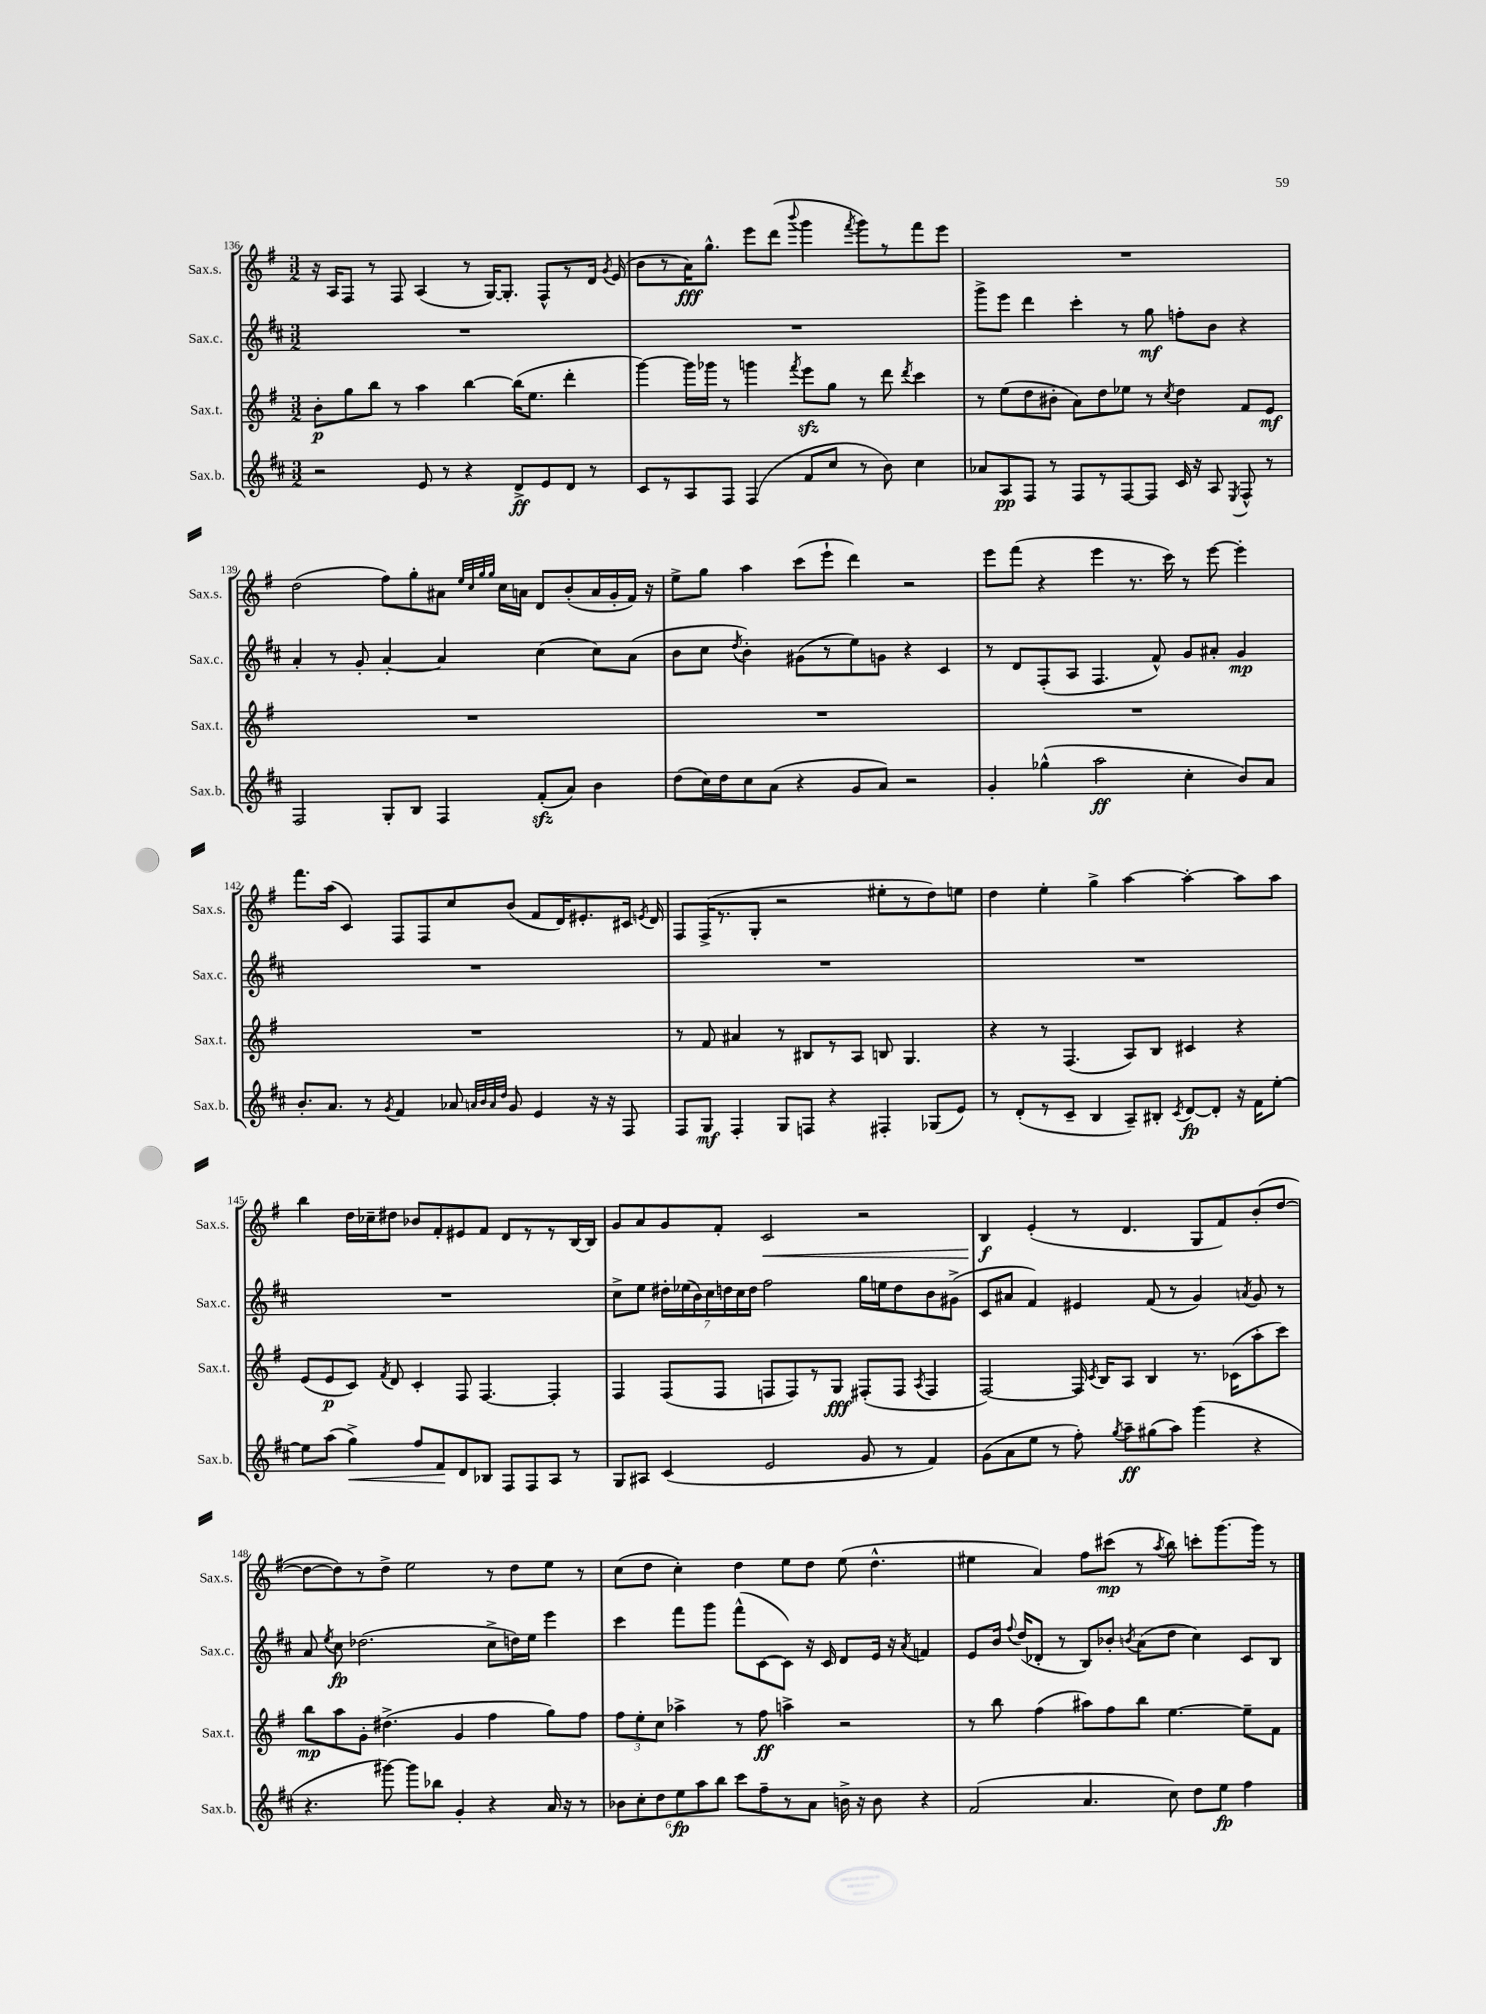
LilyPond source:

<<
\new StaffGroup <<
\new Staff = "s0" \with { instrumentName = "Sax.s." shortInstrumentName = "Sax.s." } {
    \clef treble \key g \major \numericTimeSignature \time 3/2
    \autoBeamOff r16 a16[ fis8] r8 fis8 a4( r8 g16[~) g8.]-. fis8[-^ r8 d'16] \acciaccatura { g'8 } e'16( |
    b'8[ r8 a'16\fff) g''8.]-^ e'''8[ d'''8]( \appoggiatura { b'''8 } g'''4 \acciaccatura { fis'''8 } g'''8[) r8 fis'''8 e'''8] |
    R1. |
    d''2( fis''8[) g''8-. ais'8] \grace { e''32[ c''32 g''32 g''32] } c''16[ a'16] d'8[ b'8-.( a'16 g'16-. fis'16]) r16 |
    e''8[-> g''8] a''4 c'''8[( e'''8]-! d'''4) r2 |
    e'''8[ fis'''8]( r4 e'''4 r8. c'''16) r8 e'''8~ e'''4-. |
    fis'''8.[ a''16]( c'4) fis8[ fis8 c''8 b'8]( fis'8[ d'16) eis'8.-. cis'16] \acciaccatura { e'8 } d'16 |
    fis8[ fis16->( r8. g8]-. r2 eis''8[-. r8 d''8) e''8] |
    d''4 e''4-. g''4-> a''4~ a''4~-. a''8[ a''8] |
    b''4 d''16[ ces''16-- dis''8] bes'8[ fis'8-. eis'8 fis'8] d'8[ r8 r8 b16~ b16] |
    g'8[ a'8 g'8 fis'8]-. c'2\< r2 |
    b4\f\! e'4-.( r8 d'4. g8[ fis'8) b'8-.( d''8]~ |
    d''8[~ d''8) r8 d''8]-> e''2 r8 d''8[ e''8] r8 |
    c''8[( d''8] c''4-.) d''4 e''8[ d''8] e''8( d''4.-^ |
    eis''4 a'4) fis''8[ cis'''8]\mp( r8 \acciaccatura { a''8 } b''8) c'''8[-. g'''8.~ g'''16] r8 \bar "|." |
}
\new Staff = "s1" \with { instrumentName = "Sax.c." shortInstrumentName = "Sax.c." } {
    \clef treble \key d \major \numericTimeSignature \time 3/2
    \autoBeamOff R1. |
    R1. |
    g'''8[-> e'''8] d'''4 cis'''4-. r8 g''8\mf f''8[-. b'8] r4 |
    a'4-. r8 g'8-. a'4~-. a'4 cis''4( cis''8[) a'8]( |
    b'8[ cis''8] \acciaccatura { d''8 } b'4-.) gis'8[( r8 e''8) g'8] r4 cis'4 |
    r8 d'8[ fis8-.( a8] fis4. fis'8-^) g'8[ ais'8]-. g'4\mp |
    R1. |
    R1. |
    R1. |
    R1. |
    cis''8[-> e''8] \tuplet 7/4 { dis''16[-. ees''16( b'16) cis''16 d''16 cis''16 d''16] } fis''2 g''16[ e''16 d''8 b'8 gis'8]->( |
    cis'8[ ais'8] fis'4) eis'4 fis'8( r8 g'4) \acciaccatura { a'8 } g'8 r8 |
    a'8 \acciaccatura { e''8 } cis''8\fp des''2.( cis''8[-> d''16) e''16] e'''4 |
    cis'''4 fis'''8[ g'''8] fis'''8[-^( cis'8~ cis'8]) r16 cis'16 d'8[ e'16] r16 \acciaccatura { a'8 } f'4 |
    e'8[ b'16] \appoggiatura { fis''8 } d''16[( des'8]-. r8 b8[) bes'8]-. \acciaccatura { b'8 } a'8[( d''8] cis''4) cis'8[ b8] \bar "|." |
}
\new Staff = "s2" \with { instrumentName = "Sax.t." shortInstrumentName = "Sax.t." } {
    \clef treble \key g \major \numericTimeSignature \time 3/2
    \autoBeamOff b'8[-.\p g''8 b''8] r8 a''4 b''4~ b''16[( e''8.] d'''4-. |
    g'''4~) g'''16[ ges'''16] r8 g'''4 \acciaccatura { fis'''8 } e'''8[\sfz g''8] r8 d'''8 \acciaccatura { d'''8 } c'''4 |
    r8 e''8[( d''8 bis'8]-. a'8[) d''8 ees''8] r8 \acciaccatura { c''8 } d''4 fis'8[ e'8]\mf |
    R1. |
    R1. |
    R1. |
    R1. |
    r8 fis'8 ais'4 r8 bis8[ r8 a8] b8 g4. |
    r4 r8 fis4.( a8[) b8] cis'4 r4 |
    e'8[( e'8\p c'8]) \acciaccatura { fis'8 } d'8 c'4-. fis8 fis4.~ fis4-. |
    fis4 fis8[( fis8] f8[ f8) r8 g8]\fff fis8[-.( fis8] \acciaccatura { a8 } fis4 |
    fis2~) fis16 \acciaccatura { c'8 } b16[ a8] b4 r8. ces'16[( a''8-. c'''8]) |
    b''8[\mp a''8 g'8]-. dis''4.->( g'4 fis''4 g''8[) fis''8] |
    \tuplet 3/2 { fis''8[ e''8-. c''8] } aes''4-> r8 fis''8\ff a''4-> r2 |
    r8 b''8 fis''4( ais''8[) fis''8 b''8] e''4.~ e''8[-- fis'8] \bar "|." |
}
\new Staff = "s3" \with { instrumentName = "Sax.b." shortInstrumentName = "Sax.b." } {
    \clef treble \key d \major \numericTimeSignature \time 3/2
    \autoBeamOff r2 e'8 r8 r4 d'8[->\ff e'8 d'8] r8 |
    cis'8[ r8 a8 fis8] fis4( fis'8[ cis''8] r8 b'8) cis''4 |
    aes'8[ a8\pp fis8] r8 fis8[ r8 fis8~ fis8] cis'16 r16 a8 \acciaccatura { e8 } fis8-^ r8 |
    fis2 g8[-. b8] fis4 fis'8[-.\sfz( a'8]) b'4 |
    d''8[( cis''16) d''16 cis''8 a'8]( r4 g'8[ a'8]) r2 |
    g'4-. ges''4-^( a''2\ff cis''4-. b'8[) a'8] |
    b'8.[-. a'8.] r8 \acciaccatura { g'8 } fis'4 aes'8 \grace { a'32[ b'32 a'32 d''32] } g'8 e'4 r16 r16 fis8 |
    fis8[ g8]\mf fis4-. g8[ f8] r4 fis4-. ges8[( e'8]) |
    r8 d'8[-.( r8 cis'8]-- b4 a8[--) bis8]-. \acciaccatura { cis'8 } d'8[~\fp d'8]-. r16 fis'16[ e''8]~-. |
    e''8[ a''8]( g''4->\<) fis''8[ fis'8\! d'8 bes8] fis8[ fis8 a8] r8 |
    g8[ ais8] cis'4( e'2 g'8 r8 fis'4) |
    g'8[( a'8 e''8] r8 fis''8-.) \acciaccatura { g''8 } a''8[--\ff gis''8( a''8]) g'''4( r4 |
    r4. gis'''8~) gis'''8[ bes''8] g'4-. r4 a'16 r16 r8 |
    \tuplet 6/4 { bes'8[ cis''8-. d''8 e''8\fp a''8 b''8] } cis'''8[ fis''8-- r8 a'8] b'16-> r16 b'8 r4 |
    fis'2( a'4. cis''8) d''8[ e''8]\fp fis''4 \bar "|." |
}
>>
>>
\layout { \context { \Score currentBarNumber = #136 } }
